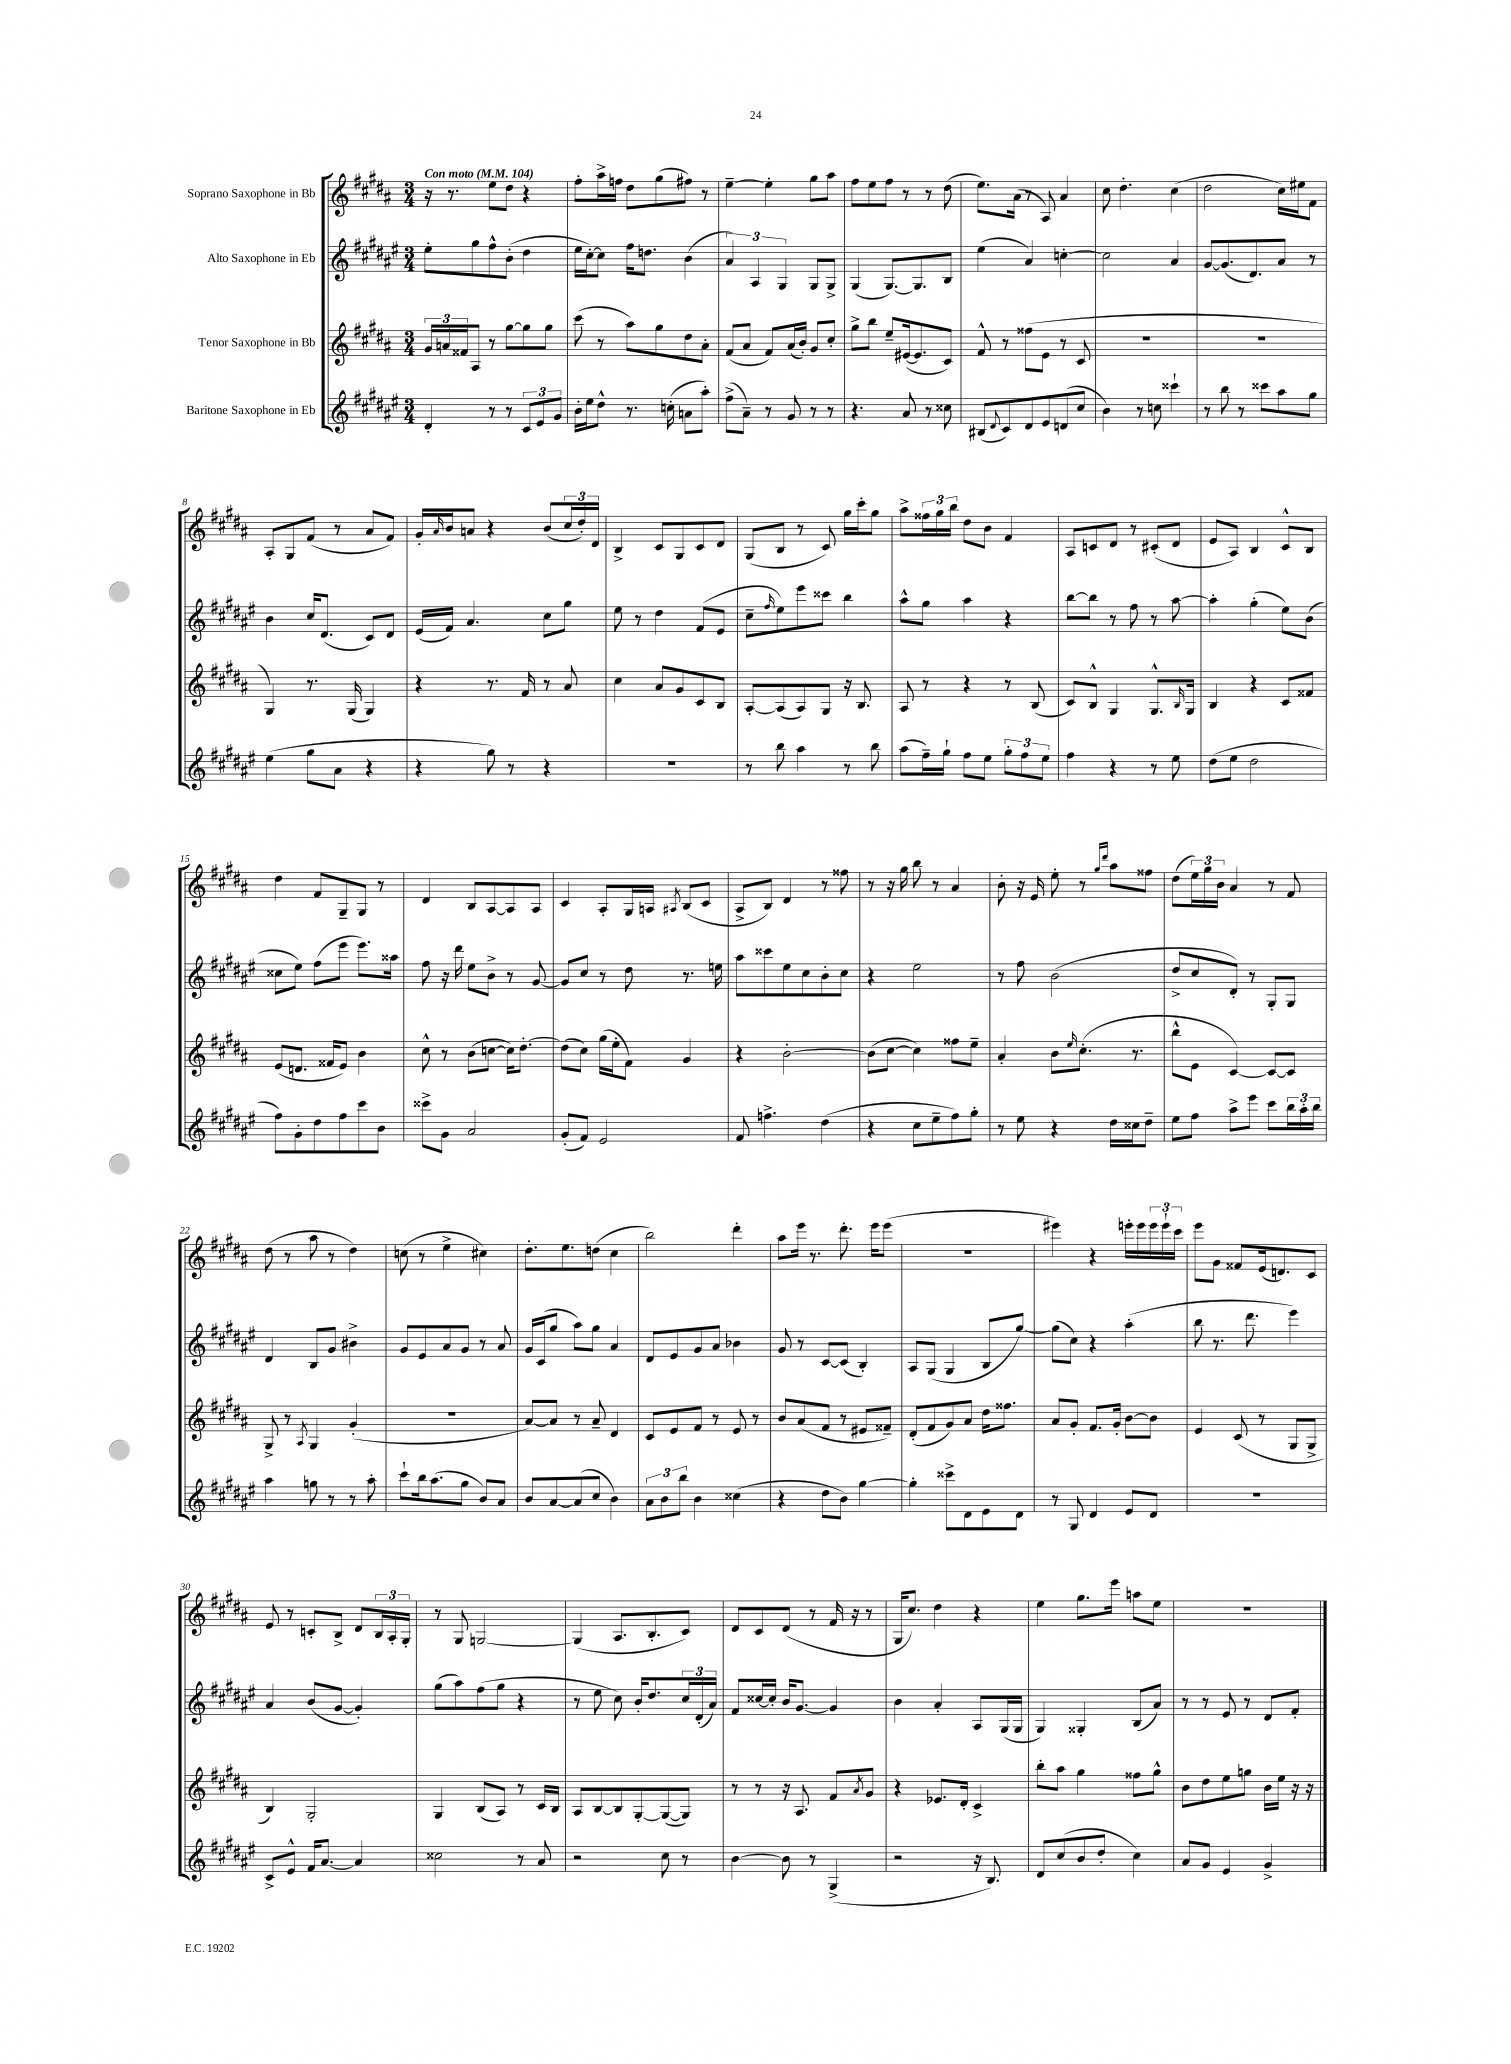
<<
\new StaffGroup <<
\new Staff = "s0" \with { instrumentName = "Soprano Saxophone in Bb" } {
    \clef treble \key b \major \numericTimeSignature \time 3/4 \tempo "Con moto" 4 = 104
    r16 r8. e''8 dis''8 r4 |
    fis''8-. ais''16-> f''16 dis''8 gis''8( fis''8) r8 |
    e''4~-- e''4-. gis''8 ais''8 |
    fis''8 e''8 fis''8 r8 r8 dis''8( |
    e''8.) ais'16( r8 ais8) ais'4 |
    cis''8 dis''4.-. cis''4( |
    dis''2 cis''16) eis''16 fis'8 |
    ais8-. gis8 fis'8( r8 ais'8 fis'8) |
    gis'16-. \grace { ais'16 } b'16 a'8 r4 b'8( \tuplet 3/2 { cis''16 dis''16-.) dis'16 } |
    b4-> cis'8 gis8 cis'8 dis'8 |
    gis8( b8 r8 cis'8) gis''16 cis'''16-. gis''8 |
    ais''8-> \tuplet 3/2 { fisis''16 gis''16 b''16 } dis''8 b'8 fis'4 |
    ais8 c'8 dis'8 r8 cis'8-.( dis'8 |
    e'8 ais8) b4 cis'8-^ b8 |
    dis''4 fis'8 gis8-- gis8 r8 |
    dis'4 b8 ais8~ ais8 ais8 |
    cis'4 ais8-. gis16 a16 \acciaccatura { ais8 } b8( cis'8 |
    ais8-> b8) dis'4 r8 fisis''8 |
    r8 r16 gis''16 b''8 r8 ais'4 |
    b'8-. r16 e'16 e''8-. r8 \grace { gis''16 dis'''16 } ais''8 fisis''8 |
    dis''8( \tuplet 3/2 { e''16) gis''16 b'16 } ais'4 r8 fis'8 |
    dis''8( r8 ais''8 r8 dis''4) |
    c''8( r8 e''4-> cis''4) |
    dis''8.-. e''8. d''8( cis''4 |
    b''2) dis'''4-. |
    ais''8 e'''16 r8. dis'''8.-. e'''16 e'''8( |
    R2. |
    eis'''4) r4 e'''16-. e'''16 \tuplet 3/2 { e'''16 e'''16-! cis'''16 } |
    e'''8 gis'8 fisis'8 e'16( d'8.) cis'8 |
    e'8 r8 c'8-. b8-> dis'8 \tuplet 3/2 { b16 ais16-. gis16-. } |
    r8 gis8 g2~ |
    g4( ais8. b8.-. cis'8) |
    dis'8 cis'8 dis'8( r8 fis'16 r16 r8 |
    gis16 cis''8.) dis''4 r4 |
    e''4 gis''8. e'''16 a''8 e''8 |
    R2. \bar "|." |
}
\new Staff = "s1" \with { instrumentName = "Alto Saxophone in Eb" } {
    \clef treble \key fis \major \numericTimeSignature \time 3/4
    eis''8-. gis''8 fis''8-^ b'8-.( dis''4 |
    eis''16 cis''16~-.) cis''8 fis''16 d''8. b'4( |
    \tuplet 3/2 { ais'4) ais4 gis4 } gis8 gis8-> |
    gis4( gis8.~) gis8. b8 |
    eis''4( ais'4) c''4~-. |
    c''2 ais'4 |
    gis'8~ gis'8.( dis'8.) ais'8 r8 |
    b'4 cis''16 dis'8.( cis'8) dis'8 |
    eis'16( fis'16) ais'4. cis''8 gis''8 |
    eis''8 r8 dis''4 fis'8( eis'8 |
    cis''8-- \grace { fis''16 } eis''8) eis'''8 cisis'''8 b''4 |
    ais''8-^ gis''8 ais''4 r4 |
    b''8~ b''8 r8 fis''8 r8 ais''8~ |
    ais''4-. gis''4-.( eis''8) b'8( |
    cisis''8 eis''8) fis''8( eis'''8 eis'''8.) aisis''16 |
    fis''8 r16 dis'''16 eis''8 b'8-> r8 gis'8~ |
    gis'8 cis''8 r8 dis''8 r8. e''16 |
    ais''8 cisis'''8 eis''8 cis''8 b'8-. cis''8 |
    r4 eis''2 |
    r8 fis''8 b'2( |
    dis''8-> cis''8 dis'8-.) r8 gis8-. gis8 |
    dis'4 b8 gis'8 bis'4-> |
    gis'8 eis'8 ais'8 gis'8 r8 ais'8 |
    gis'16 cis'16( gis''8 ais''8) gis''8 ais'4 |
    dis'8 eis'8 gis'8 ais'8 bes'4 |
    gis'8 r8 cis'8~ cis'8( b4-.) |
    ais8 gis8( gis4 b8 gis''8~) |
    gis''8( cis''8) r4 ais''4-.( |
    b''8 r8. dis'''8. eis'''4) |
    ais'4 b'8( gis'8~ gis'4-.) |
    gis''8( ais''8) fis''8( gis''8 r4 |
    r8 eis''8 cis''8) b'16-. dis''8. \tuplet 3/2 { cis''16 dis'16-.( ais'16) } |
    fis'8 cisis''16~ cisis''16-. b'16 gis'8.~ gis'4 |
    b'4 ais'4-. ais8 gis16( gis16 |
    gis4) gisis4-. b8( ais'8) |
    r8 r8 eis'8 r8 dis'8 fis'8-. \bar "|." |
}
\new Staff = "s2" \with { instrumentName = "Tenor Saxophone in Bb" } {
    \clef treble \key b \major \numericTimeSignature \time 3/4
    \tuplet 3/2 { gis'16 a'16 fisis'16 } ais8 r8 gis''8~ gis''8 gis''8 |
    cis'''8( r8 ais''8) gis''8 dis''8 ais'8-. |
    fis'8( ais'8 fis'8) ais'16( b'16-.) gis'8 cis''8-. |
    gis''8-> b''8 e''8-- eis'16~( eis'8. cis'8) |
    fis'8-^ r8 fisis''8( e'8 r8 cis'8 |
    R2. |
    R2. |
    gis4) r8. gis16( gis4) |
    r4 r8. fis'16 r8 ais'8 |
    cis''4 ais'8 gis'8 cis'8 b8 |
    ais8~-. ais8( ais8) gis8 r16 b8. |
    ais8 r8 r4 r8 b8( |
    cis'8) b8-^ gis4 gis8.-^ \grace { b16 } gis16 |
    b4 r4 cis'8 fisis'8 |
    e'8( d'8. fisis'16 e'8) b'4 |
    cis''8-^ r8 b'8( c''8~ c''16) dis''8.~-. |
    dis''8( cis''8) gis''16( e''16-. fis'8) gis'4 |
    r4 b'2~-. |
    b'8( cis''8~ cis''4) fisis''8 e''8-- |
    ais'4-. b'8 \grace { e''16 } cis''8.-.( r8. |
    b''8-^ e'8 cis'4~) cis'8~ cis'8 |
    gis8-> r8 \acciaccatura { ais8 } gis4 gis'4-.( |
    R2. |
    ais'8~) ais'8 r8 ais'8-- dis'4 |
    cis'8 e'8 fis'8 r8 e'8 r8 |
    b'8 ais'8( fis'8 r8 eis'8 fisis'8--) |
    dis'8-.( fis'8 gis'8) ais'8 dis''16 fisis''8. |
    ais'8 gis'8-. fis'8. gis'16-. b'8~ b'8 |
    e'4 cis'8( r8 gis8 gis8-> |
    b4) gis2-. |
    gis4 b8( ais8) r8 cis'16 b16 |
    ais8 b8~ b8 gis8~-. gis8~( gis8) |
    r8 r8 r16 ais8. fis'8 \acciaccatura { ais'8 } gis'8 |
    r4 ees'8. dis'16-. cis'4-> |
    b''8-. ais''8 gis''4 fisis''8 gis''8-^ |
    b'8 dis''8 e''8 g''8 b'16 e''16 r16 r16 \bar "|." |
}
\new Staff = "s3" \with { instrumentName = "Baritone Saxophone in Eb" } {
    \clef treble \key fis \major \numericTimeSignature \time 3/4
    dis'4-. r8 r8 \tuplet 3/2 { cis'8 eis'8 gis'8 } |
    b'16-. eis''16 dis''8-^ r8. c''16-.( a'8 ais''8-.) |
    fis''8->( ais'8--) r8 gis'8 r8 r8 |
    r4. ais'8 r8 cisis''8 |
    bis8( \appoggiatura { dis'8 } cis'8) dis'8 eis'8 d'8( cis''8 |
    b'4) r8 c''8 cisis'''4-! |
    r8 b''8 r8 cisis'''8 ais''8 gis''8 |
    eis''4( gis''8 ais'8 r4 |
    r4 gis''8) r8 r4 |
    R2. |
    r8 b''8 ais''4 r8 b''8 |
    ais''8( fis''16--) gis''16-! fis''8 eis''8 \tuplet 3/2 { gis''8-. fis''8 eis''8 } |
    fis''4 r4 r8 eis''8 |
    dis''8( eis''8 dis''2 |
    fis''8) gis'8-. dis''8 fis''8 cis'''8 b'8 |
    cisis'''8-> gis'8 ais'2 |
    gis'8-.( fis'8) eis'2 |
    fis'8 f''4.-> dis''4( |
    r4 cis''8 eis''8-- fis''8) gis''8-. |
    r8 eis''8 r4 dis''16 cisis''16 dis''8-- |
    eis''8 fis''8 ais''8-> eis'''8 cis'''8 \tuplet 3/2 { b''16 ais''16-. b''16 } |
    ais''4 g''8 r8 r8 ais''8-. |
    cis'''8-! b''16 ais''8.( gis''8 b'8) ais'8 |
    b'8 ais'8~ ais'8( cis''8 b'4) |
    \tuplet 3/2 { ais'8 b'8 b''8 } b'4 cisis''4( |
    r4 dis''8 b'8) gis''4~ |
    gis''4-. cisis'''8-> dis'8 eis'8 dis'8 |
    r8 gis8 dis'4 eis'8 dis'8 |
    R2. |
    cis'8-> eis'8-^ fis'16 ais'8.~ ais'4 |
    cisis''2 r8 ais'8 |
    r2 cis''8 r8 |
    b'4~ b'8 r8 gis4->( |
    r2 r16 b8.) |
    dis'8 cis''8( b'8 dis''8-. cis''4) |
    ais'8 gis'8 eis'4 gis'4-> \bar "|." |
}
>>
>>
